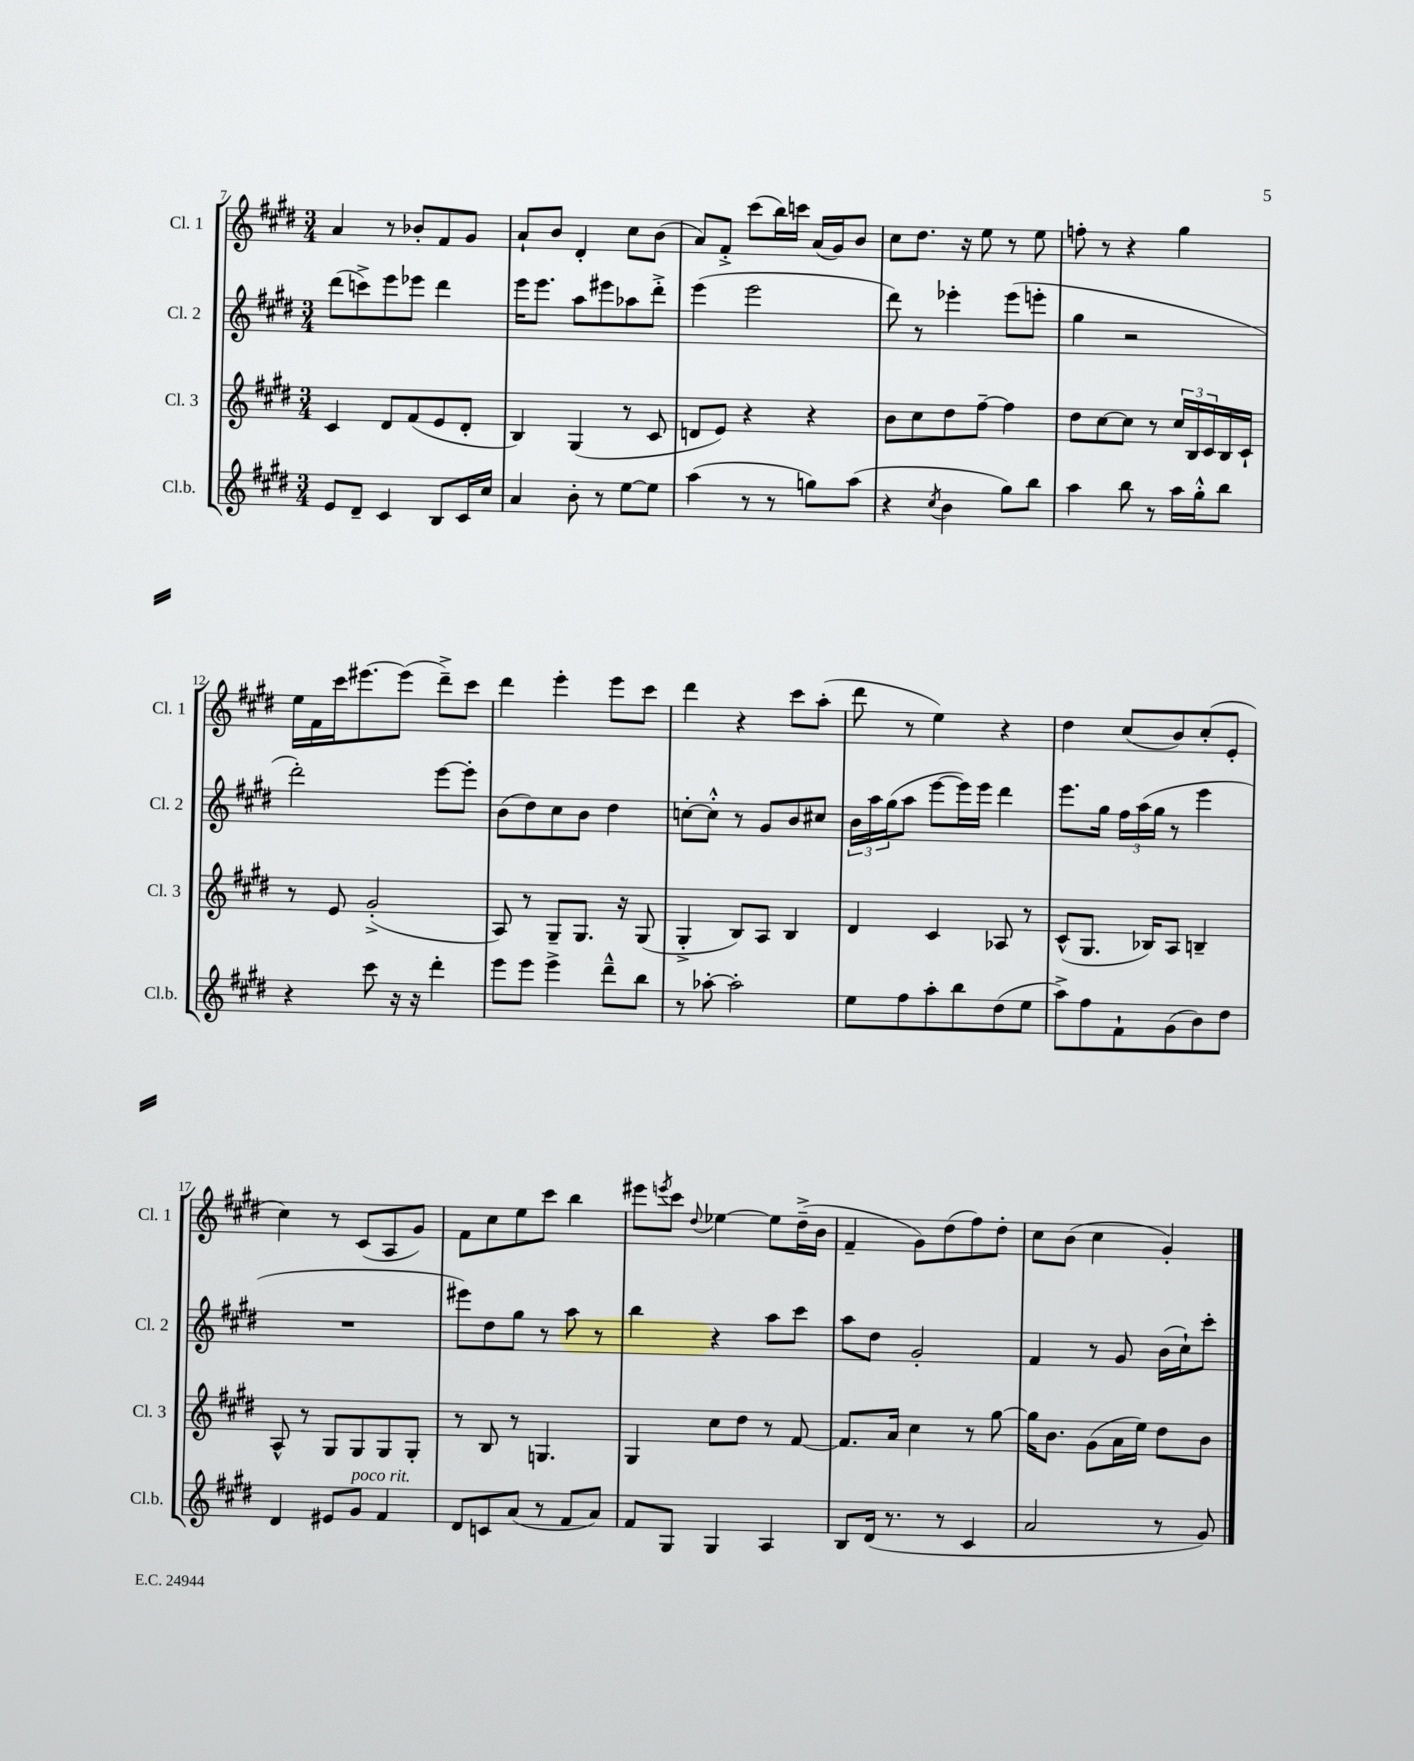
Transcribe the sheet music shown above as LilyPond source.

<<
\new StaffGroup <<
\new Staff = "s0" \with { instrumentName = "Cl. 1" shortInstrumentName = "Cl. 1" } {
    \clef treble \key e \major \numericTimeSignature \time 3/4
    a'4 r8 bes'8-. fis'8 gis'8 |
    a'8-! b'8 dis'4-. cis''8 b'8( |
    a'8) fis'8-.-> cis'''8( b''16) c'''16 a'16( gis'16) b'8 |
    cis''8 dis''8. r16 e''8 r8 e''8 |
    f''8-. r8 r4 gis''4 |
    e''16 fis'16 cis'''16 eis'''8.~ eis'''8( dis'''8--->) cis'''8 |
    dis'''4 e'''4-. e'''8 cis'''8 |
    dis'''4 r4 cis'''8 a''8-.( |
    dis'''8 r8 e''4) r4 |
    dis''4 cis''8( b'8) cis''8-.( e'8-. |
    cis''4) r8 cis'8( a8 gis'8) |
    fis'8 cis''8 e''8 cis'''8 b''4 |
    eis'''8 \acciaccatura { e'''8 } cis'''8 \appoggiatura { dis''8 } ees''4~ ees''8 dis''16--->( b'16 |
    fis'4-- gis'8) dis''8( fis''8) dis''8-. |
    cis''8 b'8( cis''4 gis'4-.) \bar "|." |
}
\new Staff = "s1" \with { instrumentName = "Cl. 2" shortInstrumentName = "Cl. 2" } {
    \clef treble \key e \major \numericTimeSignature \time 3/4
    dis'''8( c'''8->) e'''8 ees'''8 dis'''4 |
    e'''16 e'''8. a''8 eis'''8 aes''8 dis'''8-.-> |
    e'''4( e'''2 |
    dis'''8) r8 ees'''4-. ees'''8( e'''8-. |
    gis''4 r2 |
    dis'''2-.) e'''8~ e'''8-. |
    b'8( dis''8) cis''8 b'8 dis''4 |
    c''8~-. c''8-.-^ r8 gis'8 b'8 cis''8 |
    \tuplet 3/2 { b'16 a''16 gis''16( } a''8 e'''8~ e'''16) e'''16 dis'''4 |
    e'''8. gis''16 \tuplet 3/2 { fis''16 a''16( gis''16 } r8 e'''4 |
    R2. |
    eis'''8) dis''8 gis''8 r8 a''8 r8 |
    b''4 r4 a''8 cis'''8 |
    a''8 dis''8 gis'2-. |
    fis'4 r8 gis'8 b'16( cis''16-!) cis'''8-. \bar "|." |
}
\new Staff = "s2" \with { instrumentName = "Cl. 3" shortInstrumentName = "Cl. 3" } {
    \clef treble \key e \major \numericTimeSignature \time 3/4
    cis'4 dis'8 fis'8( e'8 dis'8-. |
    b4) gis4( r8 cis'8 |
    d'8 e'8) r4 r4 |
    b'8 cis''8 dis''8 fis''8~-- fis''4 |
    dis''8 cis''8~ cis''8 r8 \tuplet 3/2 { cis''16 b16 cis'16 } b16 cis'16-! |
    r8 e'8 gis'2-.->( |
    a8) r8 gis8-- gis8. r16 gis8( |
    gis4-.-> b8) a8 b4 |
    dis'4 cis'4 aes8 r8 |
    cis'8-^( gis8. bes16) a8 b4-- |
    a8-^ r8 gis8 gis8 gis8 gis8-. |
    r8 b8 r8 g4. |
    gis4 cis''8 dis''8 r8 fis'8~ |
    fis'8. a'16 cis''4 r8 gis''8~ |
    gis''16 b'8. gis'8( a'16 e''16) dis''8 b'8 \bar "|." |
}
\new Staff = "s3" \with { instrumentName = "Cl.b." shortInstrumentName = "Cl.b." } {
    \clef treble \key e \major \numericTimeSignature \time 3/4
    e'8 dis'8-- cis'4 b8 cis'16 cis''16 |
    a'4 b'8-. r8 e''8~ e''8 |
    a''4( r8 r8 g''8) a''8( |
    r4 \acciaccatura { cis''8 } b'4 gis''8) b''8 |
    a''4 b''8 r8 a''16 gis''16-.-^ b''8 |
    r4 cis'''8 r16 r16 dis'''4-. |
    e'''8 e'''8 e'''4-> dis'''8---^ b''8 |
    r8 aes''8~-. aes''2-. |
    e''8 fis''8 a''8-. b''8 dis''8( e''8 |
    a''8->) fis''8 fis'8-! gis'8( b'8) dis''8 |
    dis'4 eis'8 gis'8^\markup { \italic "poco rit." } fis'4 |
    dis'8 c'8 a'8( r8 fis'8 a'8) |
    fis'8 gis8 gis4 a4 |
    b8 dis'16( r8. r8 cis'4 |
    a'2 r8 gis'8) \bar "|." |
}
>>
>>
\layout { \context { \Score currentBarNumber = #7 } }
